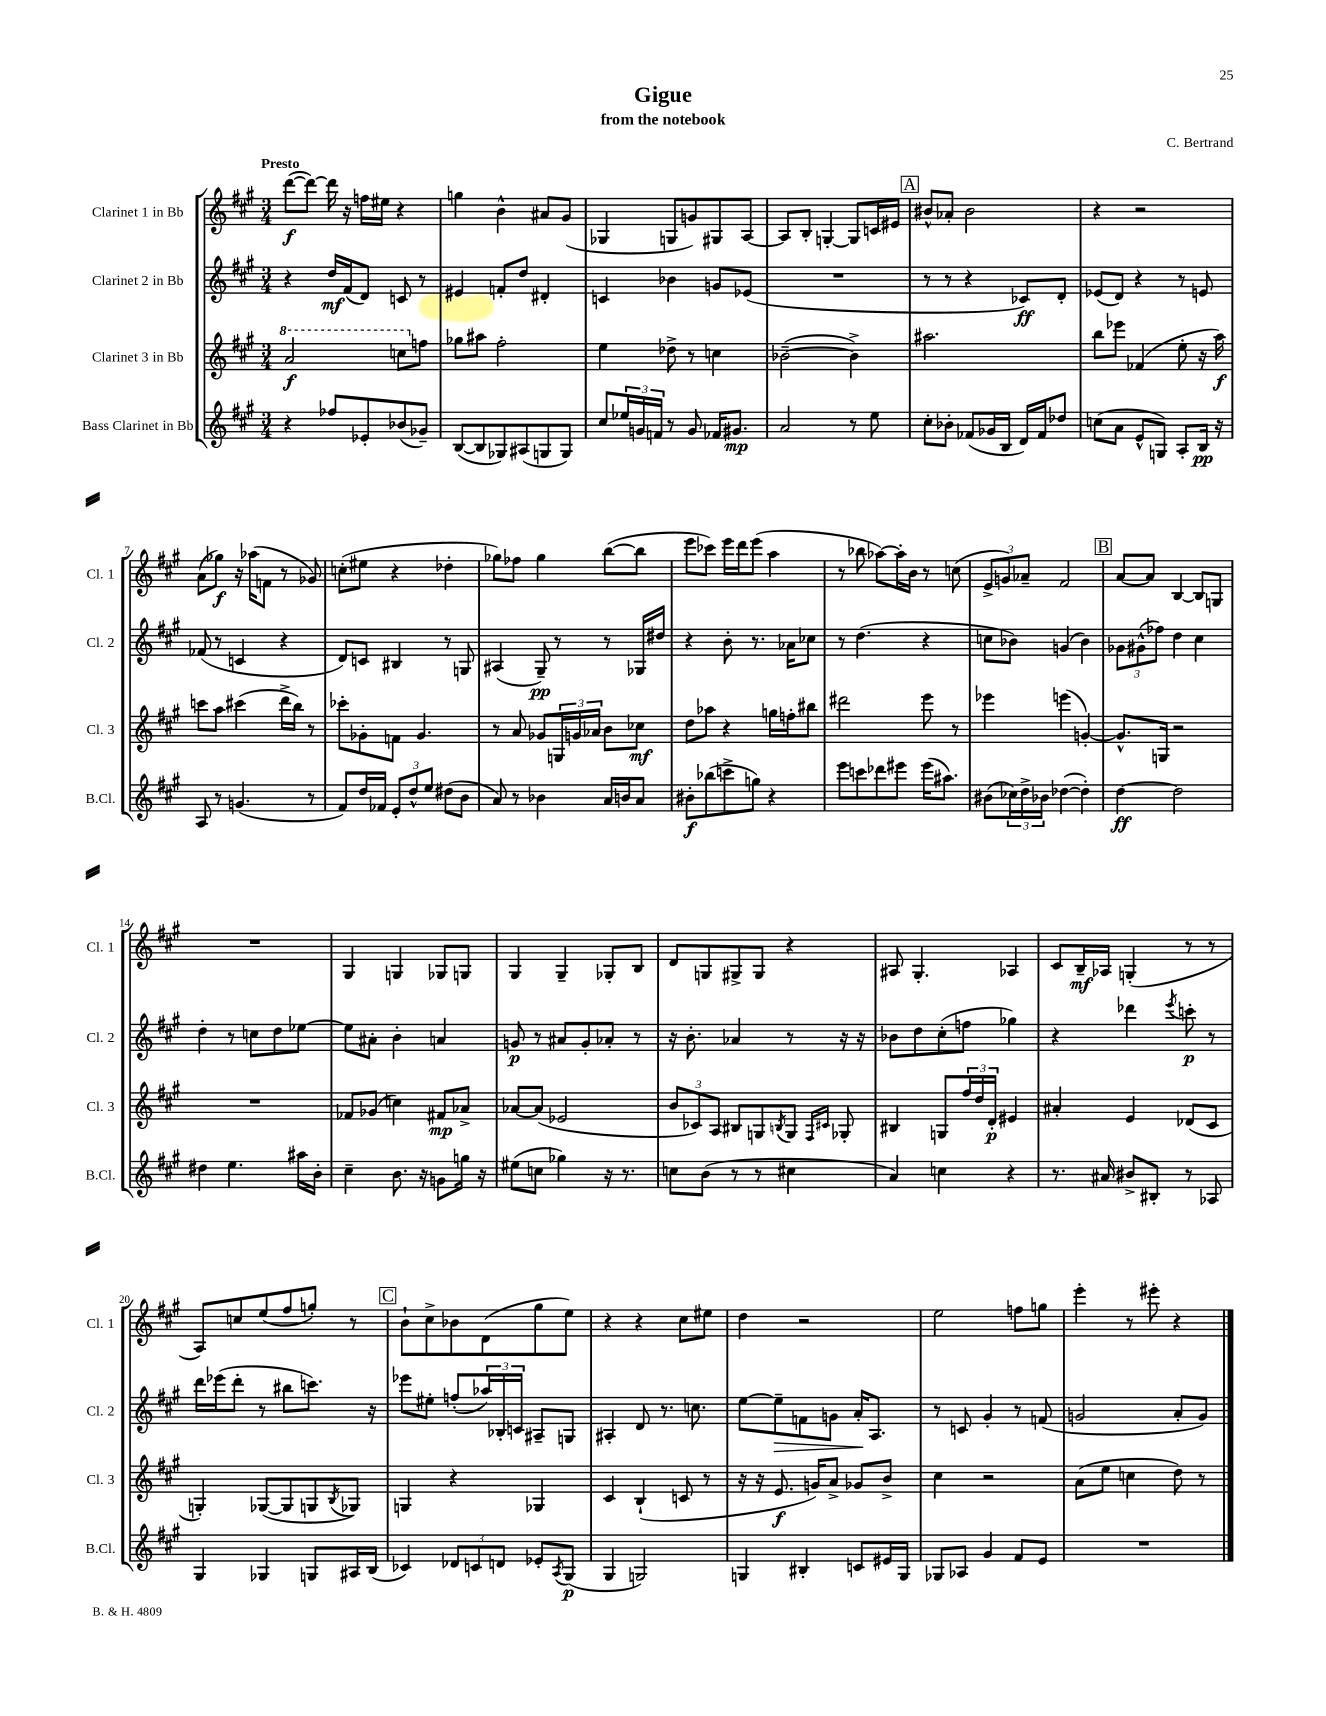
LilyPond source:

\header { title = "Gigue" composer = "C. Bertrand" subtitle = "from the notebook" }
<<
\new StaffGroup <<
\new Staff = "s0" \with { instrumentName = "Clarinet 1 in Bb" shortInstrumentName = "Cl. 1" } {
    \clef treble \key a \major \numericTimeSignature \time 3/4 \tempo "Presto"
    d'''8~\f( d'''8~) d'''16 r16 f''16 eis''16 r4 |
    g''4 b'4-^ ais'8 gis'8( |
    ges4 g8 g'8) gis8 a8~ |
    a8 b8-. g4~-. g8 c'16 eis'16 |
    \mark \markup { \box "A" } bis'8-^ aes'8-. bis'2 |
    r4 r2 |
    a'8( ges''8\f) r16 aes''16( f'8 r8 ges'8) |
    c''8-.( eis''8 r4 des''4-. |
    ges''8) fes''8 ges''4 b''8~( b''8 |
    e'''8 ces'''8) e'''16 d'''16 e'''8( a''4 |
    r8 bes''8 aes''8~) aes''16-. b'16 r8 c''8( |
    \tuplet 3/2 { e'8-> g'8) aes'8-- } fis'2 |
    \mark \markup { \box "B" } a'8~ a'8 b4~ b8 g8 |
    R2. |
    gis4 g4 ges8 g8 |
    gis4 gis4-- ges8-. b8 |
    d'8 g8 gis8-> gis8 r4 |
    ais8 gis4.-. aes4 |
    cis'8 b16--\mf aes16 g4-.( r8 r8 |
    a8) c''8 e''8( fis''8 g''8-.) r8 |
    \mark \markup { \box "C" } b'8-! cis''8-> bes'8 d'8( gis''8 e''8) |
    r4 r4 cis''8 eis''8 |
    d''4 r2 |
    e''2 f''8 g''8 |
    e'''4-. r8 eis'''8-. r4 \bar "|." |
}
\new Staff = "s1" \with { instrumentName = "Clarinet 2 in Bb" shortInstrumentName = "Cl. 2" } {
    \clef treble \key a \major \numericTimeSignature \time 3/4
    r4 d''16\mf fis'16( d'8) c'8 r8 |
    eis'4 f'8-. d''8 dis'4-. |
    c'4 bes'4 g'8 ees'8( |
    R2. |
    \mark \markup { \box "A" } r8 r8 r4 ces'8\ff) d'8-. |
    ees'8( d'8) r4 r8 e'8 |
    fes'8( r8 c'4 r4 |
    d'8) c'8 bis4 r8 g8 |
    ais4( gis8--\pp) r8 r8 ges16 dis''16 |
    r4 b'8-. r8. aes'16 ces''8 |
    r8 d''4.( r4 |
    c''8 bes'8) g'4( bes'4) |
    \mark \markup { \box "B" } \tuplet 3/2 { ges'8 gis'8-^( fes''8) } d''4 cis''4 |
    d''4-. r8 c''8 d''8 ees''8~ |
    ees''8 ais'8-. b'4-. a'4 |
    g'8\p r8 ais'8 g'8-. aes'8-. r8 |
    r16 b'8.-. aes'4 r8 r16 r16 |
    bes'8 d''8 cis''8-.( f''8 ges''4) |
    r4 des'''4 \acciaccatura { e'''8 } c'''8-.\p r8 |
    d'''16 ees'''16( d'''8-. r8 bis''8 c'''8.) r16 |
    \mark \markup { \box "C" } ees'''8 eis''8-. f''8-.( \tuplet 3/2 { aes''16) bes16-. c'16 } ais8-- g8 |
    ais4-. d'8 r8. c''8. |
    e''8~ e''8--\> f'8 g'8 a'16-.\! a8. |
    r8 c'8 gis'4-. r8 f'8( |
    g'2 a'8-. g'8) \bar "|." |
}
\new Staff = "s2" \with { instrumentName = "Clarinet 3 in Bb" shortInstrumentName = "Cl. 3" } {
    \clef treble \key a \major \numericTimeSignature \time 3/4
    \ottava #1 a''2\f c'''8 \ottava #0 f''8 |
    ges''8 ais''8 fis''2-. |
    e''4 des''8-> r8 c''4 |
    bes'2~--( bes'4->) |
    \mark \markup { \box "A" } ais''2. |
    b''8 ees'''8 fes'4( e''8-. r16 a''16\f) |
    c'''8 a''8 cis'''4( d'''16-> b''16) r8 |
    ces'''8-. ges'8-. f'8 ges'4. |
    r8 a'8 ges'8 \tuplet 3/2 { g16 g'16 aes'16 } b'8 ces''8\mf |
    d''8 aes''8 r4 g''16 f''16-. bis''8 |
    dis'''2 e'''8 r8 |
    ees'''4 e'''4( g'4~-.) |
    \mark \markup { \box "B" } g'8.-^ g16 r2 |
    R2. |
    fes'8 ges'8( c''4) fis'8\mp aes'8-> |
    aes'8~ aes'8( ees'2 |
    \tuplet 3/2 { b'8 ces'8) a8 } bis8 g8 \acciaccatura { b8 } g8 \grace { fis16 cis'16 } ges8-. |
    bis4 g8 \tuplet 3/2 { fis''16 d''16 d'16-.\p } eis'4 |
    ais'4-. e'4 des'8( cis'8 |
    g4-.) ges8~( ges8 g8 \acciaccatura { b8 } ges8) |
    \mark \markup { \box "C" } g4 r4 ges4 |
    cis'4 b4-!( c'8 r8 |
    r16 r16 e'8.\f g'16) a'8-> ges'8 b'8-> |
    cis''4 r2 |
    a'8( e''8 c''4 d''8) r8 \bar "|." |
}
\new Staff = "s3" \with { instrumentName = "Bass Clarinet in Bb" shortInstrumentName = "B.Cl." } {
    \clef treble \key a \major \numericTimeSignature \time 3/4
    r4 fes''8 ees'8-. bes'8( ges'8--) |
    b8~( b8 ges8) ais8( g8 g8) |
    cis''8 \tuplet 3/2 { ees''16 g'16 f'16 } r8 g'8 fes'16 gis'8.\mp |
    a'2 r8 e''8 |
    \mark \markup { \box "A" } cis''8-. bes'8-. fes'8( ges'16 b16 d'16) fes'16 des''8 |
    c''8( a'8 e'8-^ g8) a8-. b16\pp r16 |
    a8 r8 g'4.( r8 |
    fis'8) d''16 fes'16 \tuplet 3/2 { e'8-. d''8-^ e''8 } dis''8( b'8 |
    a'8) r8 bes'4 a'16 b'16 a'8 |
    bis'8-.\f bes''8( c'''8-> g''8) r4 |
    e'''8 c'''8 des'''8 eis'''8 eis'''16( ais''8.) |
    bis'8( \tuplet 3/2 { ces''16) d''16-> bes'16 } des''4~( des''4-.) |
    \mark \markup { \box "B" } d''4~\ff d''2 |
    dis''4 e''4. ais''16 b'16-. |
    cis''4-- b'8. r16 g'8 g''16 r16 |
    eis''8( c''8 ges''4) r16 r8. |
    c''8 b'8( r8 r8 cis''4 |
    a'4) c''4 r4 |
    r8. ais'16 bis'8-> bis8-. r8 aes8 |
    gis4 ges4 g8 ais16 b16( |
    \mark \markup { \box "C" } ces'4) \tuplet 3/2 { des'8 c'8 d'8 } ees'8-. \acciaccatura { a8 } gis8\p( |
    gis4 g2) |
    g4 bis4-. c'8 eis'16 g16 |
    ges8 aes8 gis'4 fis'8 e'8 |
    R2. \bar "|." |
}
>>
>>
